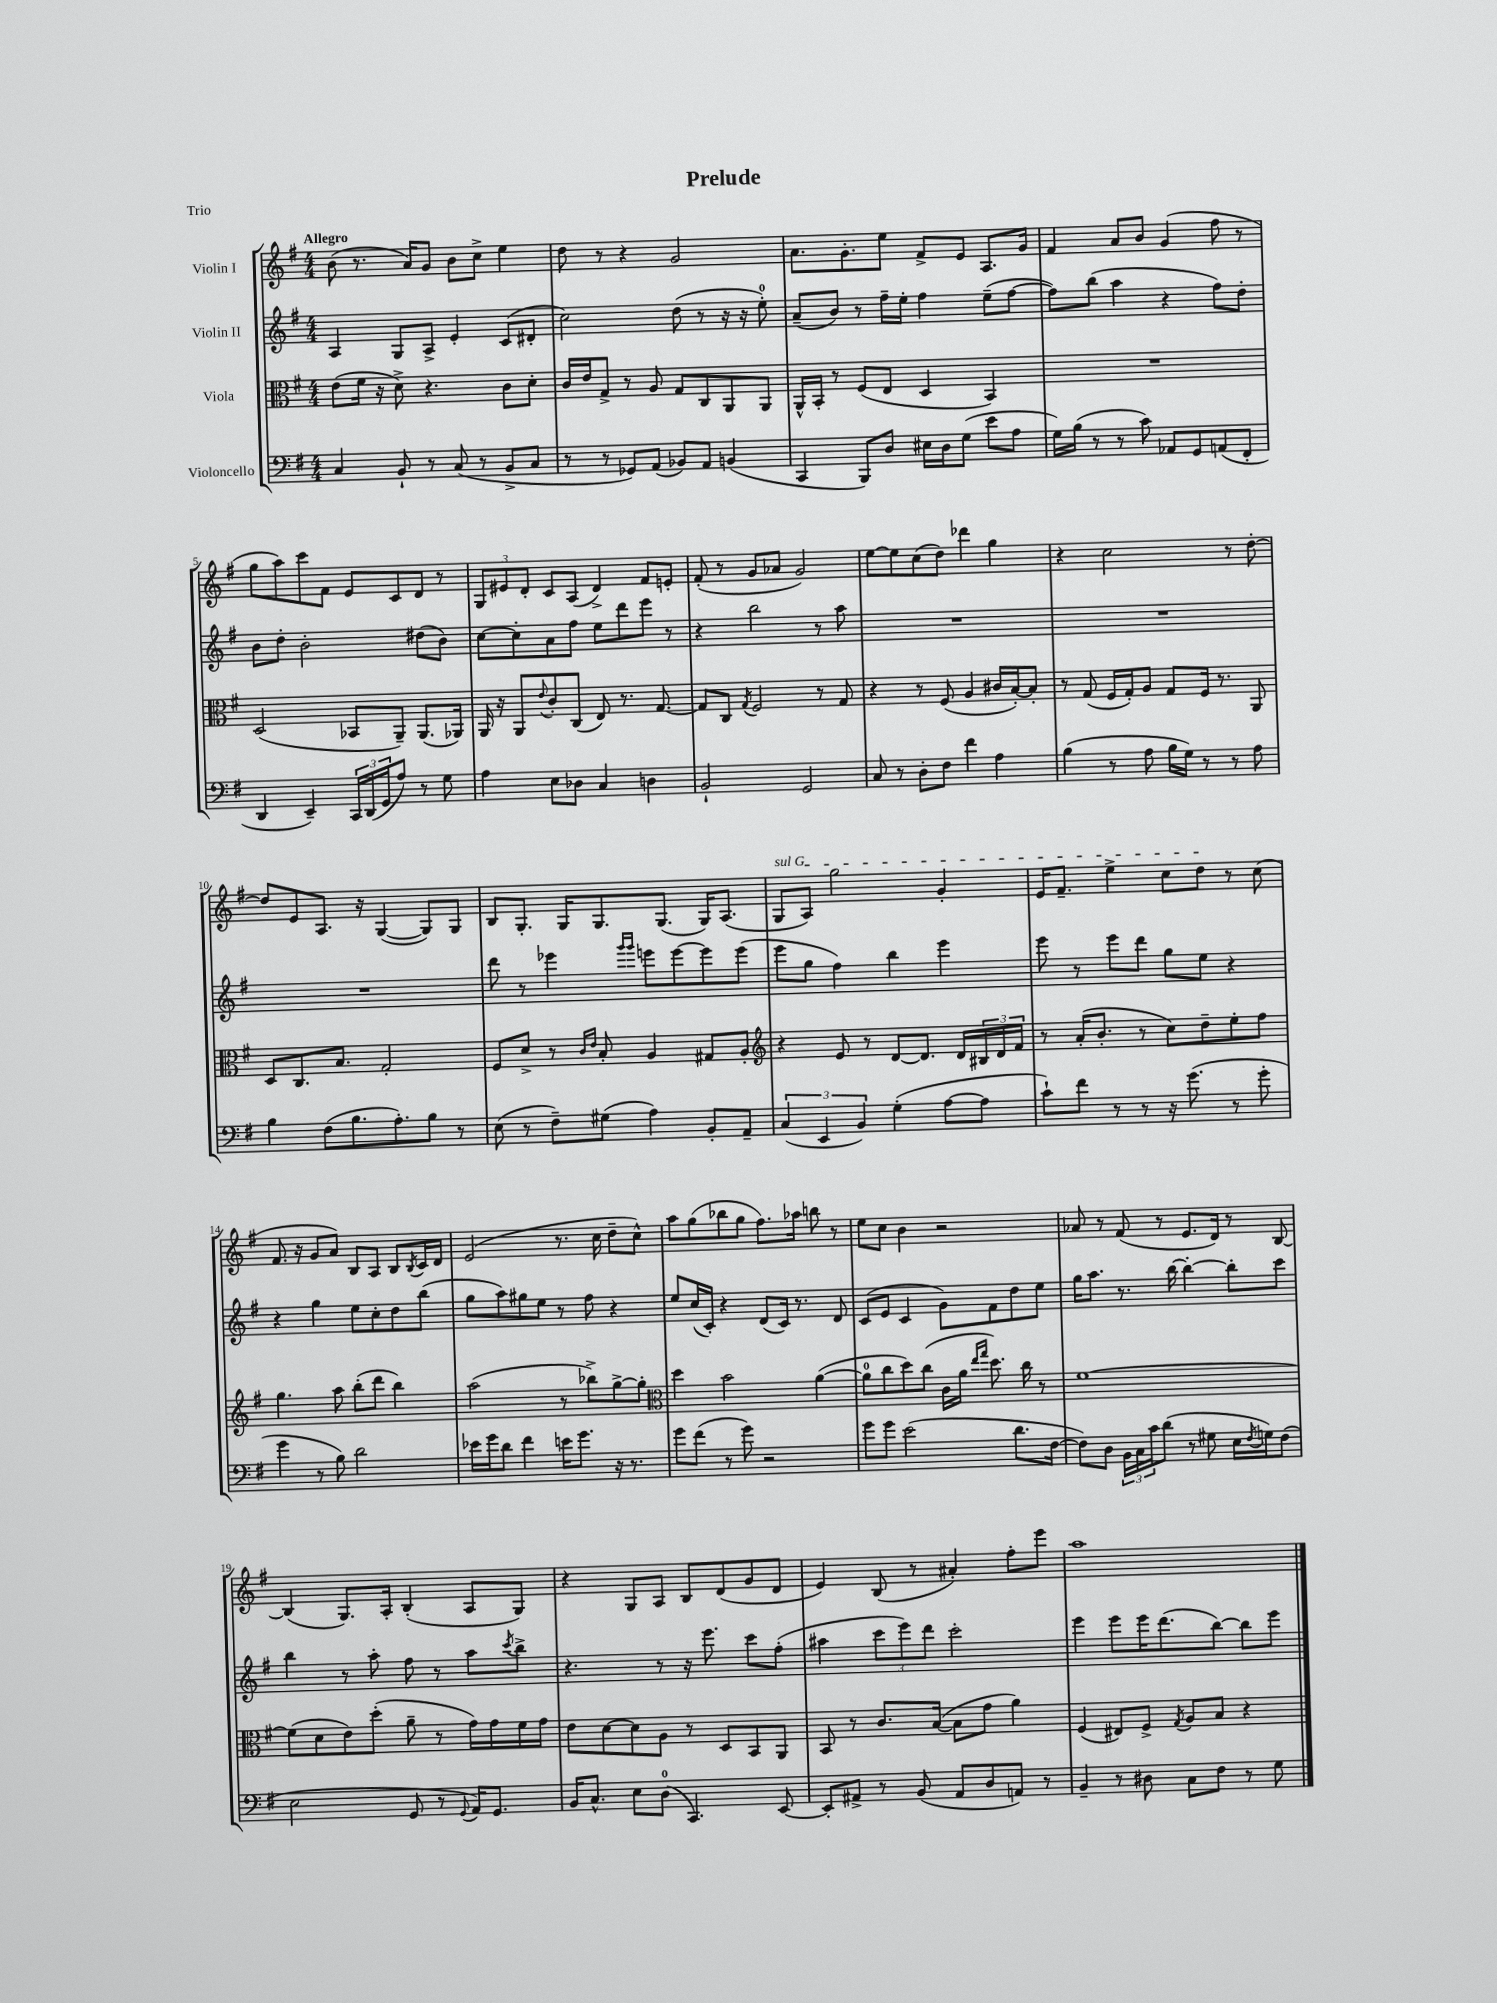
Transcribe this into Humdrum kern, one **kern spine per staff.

**kern	**kern	**kern	**kern
*staff4	*staff3	*staff2	*staff1
*clefF4	*clefC3	*clefG2	*clefG2
*k[f#]	*k[f#]	*k[f#]	*k[f#]
*M4/4	*M4/4	*M4/4	*M4/4
4C	(8e	4A	(8b
.	16f#	.	8.r
.	16r	.	.
8BB`	8d^)	8G	.
.	.	.	16a)
8r	4.r	8A^	8g
(8C	.	4e'	8b
8r	.	.	8cc^
8BB^	8c	(8c	4ee
8C	8d'	8d#'	.
=	=	=	=
8r	16c	2cc)	8dd
.	16e	.	.
8r	8G^	.	8r
8GG-)	8r	.	4r
(8AA	8A	.	.
8BB-)	8G	(8dd	2g
8AA	8C	8r	.
(4BB	8AA	16r	.
.	.	16r	.
.	8AA	8ee')	.
=	=	=	=
4CC	16AA^^	(8a~	8.a
.	16BB'	.	.
.	8r	8b)	.
.	.	.	8.g'
8BBB)	(8F#	8r	.
8D	8E	16ff#~	8ee
.	.	16ee'	.
16E#	4D	4ff#	8f#^
16D	.	.	.
(8G	.	.	8e
8e	4BB)	(8ee~	8.A
8A	.	[8ff#	.
.	.	.	16g
=	=	=	=
16G)	1r	8ff#])	4f#
(16B	.	.	.
8r	.	(8bb	.
8r	.	4aa	8a
8c)	.	.	8b
8AA-	.	4r	(4g
8GG	.	.	.
(8AA	.	8ff#)	8ff#
8FF#'	.	8dd'	8r
=	=	=	=
4DD	(2D	8b	8gg
.	.	8dd'	8aa)
4EE~)	.	2b'	8ccc
.	.	.	8f#
24CC	8BB-	.	8e
(24DD	.	.	.
24GG	.	.	.
8A)	8AA~)	.	8c
8r	(8.AA	(8dd#	8d
8G	.	8b)	8r
.	16AA-)	.	.
=	=	=	=
4A	16AA	[8cc	12G
.	16r	.	.
.	.	.	12e#
.	8AA	8cc']	.
.	.	.	12d'
.	8qqe	.	.
8E	8c'	8a	8c
8D-	(8C	8ff#	(8A
4C	8E)	8ee	4d^)
.	8.r	8ddd	.
4D	.	8eee	8f#
.	[8.G	.	.
.	.	8r	8e'
=	=	=	=
2BB`	8G]	4r	(8f#'
.	8C	.	8r
.	8qG	.	.
.	2F#	2bb	8g
.	.	.	8a-
2GG	.	.	2g)
.	8r	8r	.
.	8G	8aa	.
=	=	=	=
8C	4r	1r	[8ee
8r	.	.	8ee]
8D'	8r	.	(8cc
8F#	(8F#	.	8dd)
4f#	4A	.	4ddd-
4A	16c#	.	4gg
.	[16B')	.	.
.	8B']	.	.
=	=	=	=
(4B	8r	1r	4r
.	(8G	.	.
8r	16F#	.	2cc
.	16G')	.	.
8A	8A	.	.
16B	8G	.	.
16G)	.	.	.
8r	16F#	.	.
.	8.r	.	.
8r	.	.	8r
8A	8AA	.	[8dd'
=	=	=	=
4B	8D	1r	8dd]
.	8.C	.	8e
(8F#	.	.	8.A
.	8.B	.	.
8.B	.	.	.
.	.	.	16r
.	2G'	.	([4G
8.A')	.	.	.
8B	.	.	8G])
8r	.	.	8G
=	=	=	=
(8E	8F#	8ddd	8B
8r	8d^	8r	8.G'
8F#~)	8r	4eee-	.
.	.	.	16G
.	16qqc	.	.
.	16qqe	.	.
(8G#	8B'	.	8.G
.	.	16qqggg	.
.	.	16qqggg	.
4A)	4A	8eee	.
.	.	.	(8.G
.	.	[8eee	.
8BB'	8G#	8eee]	16G)
.	.	.	(8.A
8AA~	8A'	(8eee	.
=	=	=	=
*	*clefG2	*	*
(6C	4r	8eee	8G
.	.	8gg	8A)
6EE	.	.	.
.	8e	4ff#)	2gg
6BB)	.	.	.
.	8r	.	.
(4G'	[8d	4bb	.
.	8.d]	.	.
[8A	.	4eee	4g'
.	16d	.	.
8A]	24B#	.	.
.	24d	.	.
.	24f#	.	.
=	=	=	=
8c`)	8r	8eee	16e
.	.	.	8.f#~
8f#	(16a'	8r	.
.	8.b'	.	.
8r	.	8eee	4ee^
8r	8r	8ddd	.
16r	8cc)	8gg	8cc
(8.g	.	.	.
.	8dd~	8ee	8dd
8r	8ee'	4r	8r
8g'	8ff#	.	(8cc
=	=	=	=
4g	4.gg	4r	8.f#
.	.	.	16r
8r	.	4gg	8g
8B)	8aa	.	8a)
2d	(8bb'	8ee	8B
.	8ddd	8cc'	8A
.	4bb)	8dd	8B
.	.	.	8qB
.	.	(8bb	16c
.	.	.	16d
=	=	=	=
16e-	(2aa	8gg	(2e
16g	.	.	.
8d	.	8aa)	.
4f#	.	8gg#	.
.	.	8ee	.
16e	8r	8r	8.r
8.g	.	.	.
.	8bb-^)	8ff#	.
.	.	.	16cc
16r	[8gg^	4r	8dd~
8.r	.	.	.
.	8gg']	.	8cc^^)
=	=	=	=
*	*clefC3	*	*
8g	4dd	8ee	8aa
(8f#	.	(16cc	(8gg
.	.	16c')	.
8r	2b	4r	8bb-
8g)	.	.	8gg
2r	.	(8d	8.ff#)
.	.	16c)	.
.	.	8.r	16aa-
.	([4a	.	8bb
.	.	8d	8r
=	=	=	=
8g	8a]	(8c	8ee
8g	8cc	8e	8cc
(2e	8dd)	4c	4b
.	(8cc	.	.
.	16c	8g)	2r
.	16a	.	.
.	16qqee	.	.
.	16qqgg	.	.
.	8.dd)	8f#	.
8.d	.	8dd	.
.	16cc	.	.
.	8r	8ee	.
[16F#	.	.	.
=	=	=	=
8F#])	[1f#	16gg	8a-
.	.	8.aa	.
8D	.	.	8r
24BB	.	8.r	(8f#
24C	.	.	.
24c	.	.	.
(8d	.	.	8r
.	.	[16bb	.
8r	.	4bb'_	8.e
8G#	.	.	.
.	.	.	16d)
16E	.	8bb']	8r
8qF#	.	.	.
16G)	.	.	.
(8F#	.	8ccc	[8B
=	=	=	=
2E	(8f#]	4bb	(4B]
.	8d	.	.
.	8e)	8r	8.G)
.	(8dd'	8aa'	.
.	.	.	16A'
8GG	8a~	8ff#	(4B'
8r	8r	8r	.
8qqGG	.	.	.
16AA)	16g)	8aa	8A
8.GG	16g	.	.
.	.	8qccc	.
.	16f#	8bb^	8G)
.	16g	.	.
=	=	=	=
16BB	8e	4.r	4r
8.C^^	.	.	.
.	[8d	.	.
8E	8d]	.	8G
(8D	8A	8r	8A
4.CC)	8r	16r	8B
.	.	8.eee	.
.	8D	.	(8d
.	8BB	8ccc	8g
[8EE	8AA	(8ff#'	8d
=	=	=	=
8EE']	8BB	4aa#	4e)
8AA#^	8r	.	.
8r	8.c	12ccc	(8B
.	.	12eee)	.
(8BB	.	.	8r
.	.	12ddd	.
.	([16B	.	.
8AA#	8B]	2ccc'	4a#')
8D	8g	.	.
8AA)	4a)	.	8ff#'
8r	.	.	8eee
=	=	=	=
4BB~	(4F#	4eee	1aa
8r	8E#)	8eee	.
8D#	8F#^	16eee	.
.	.	(8.ddd	.
.	8qG	.	.
8C	8A	.	.
8F#	8B	[8bb)	.
8r	4r	8bb]	.
8G	.	8eee	.
==	==	==	==
*-	*-	*-	*-
